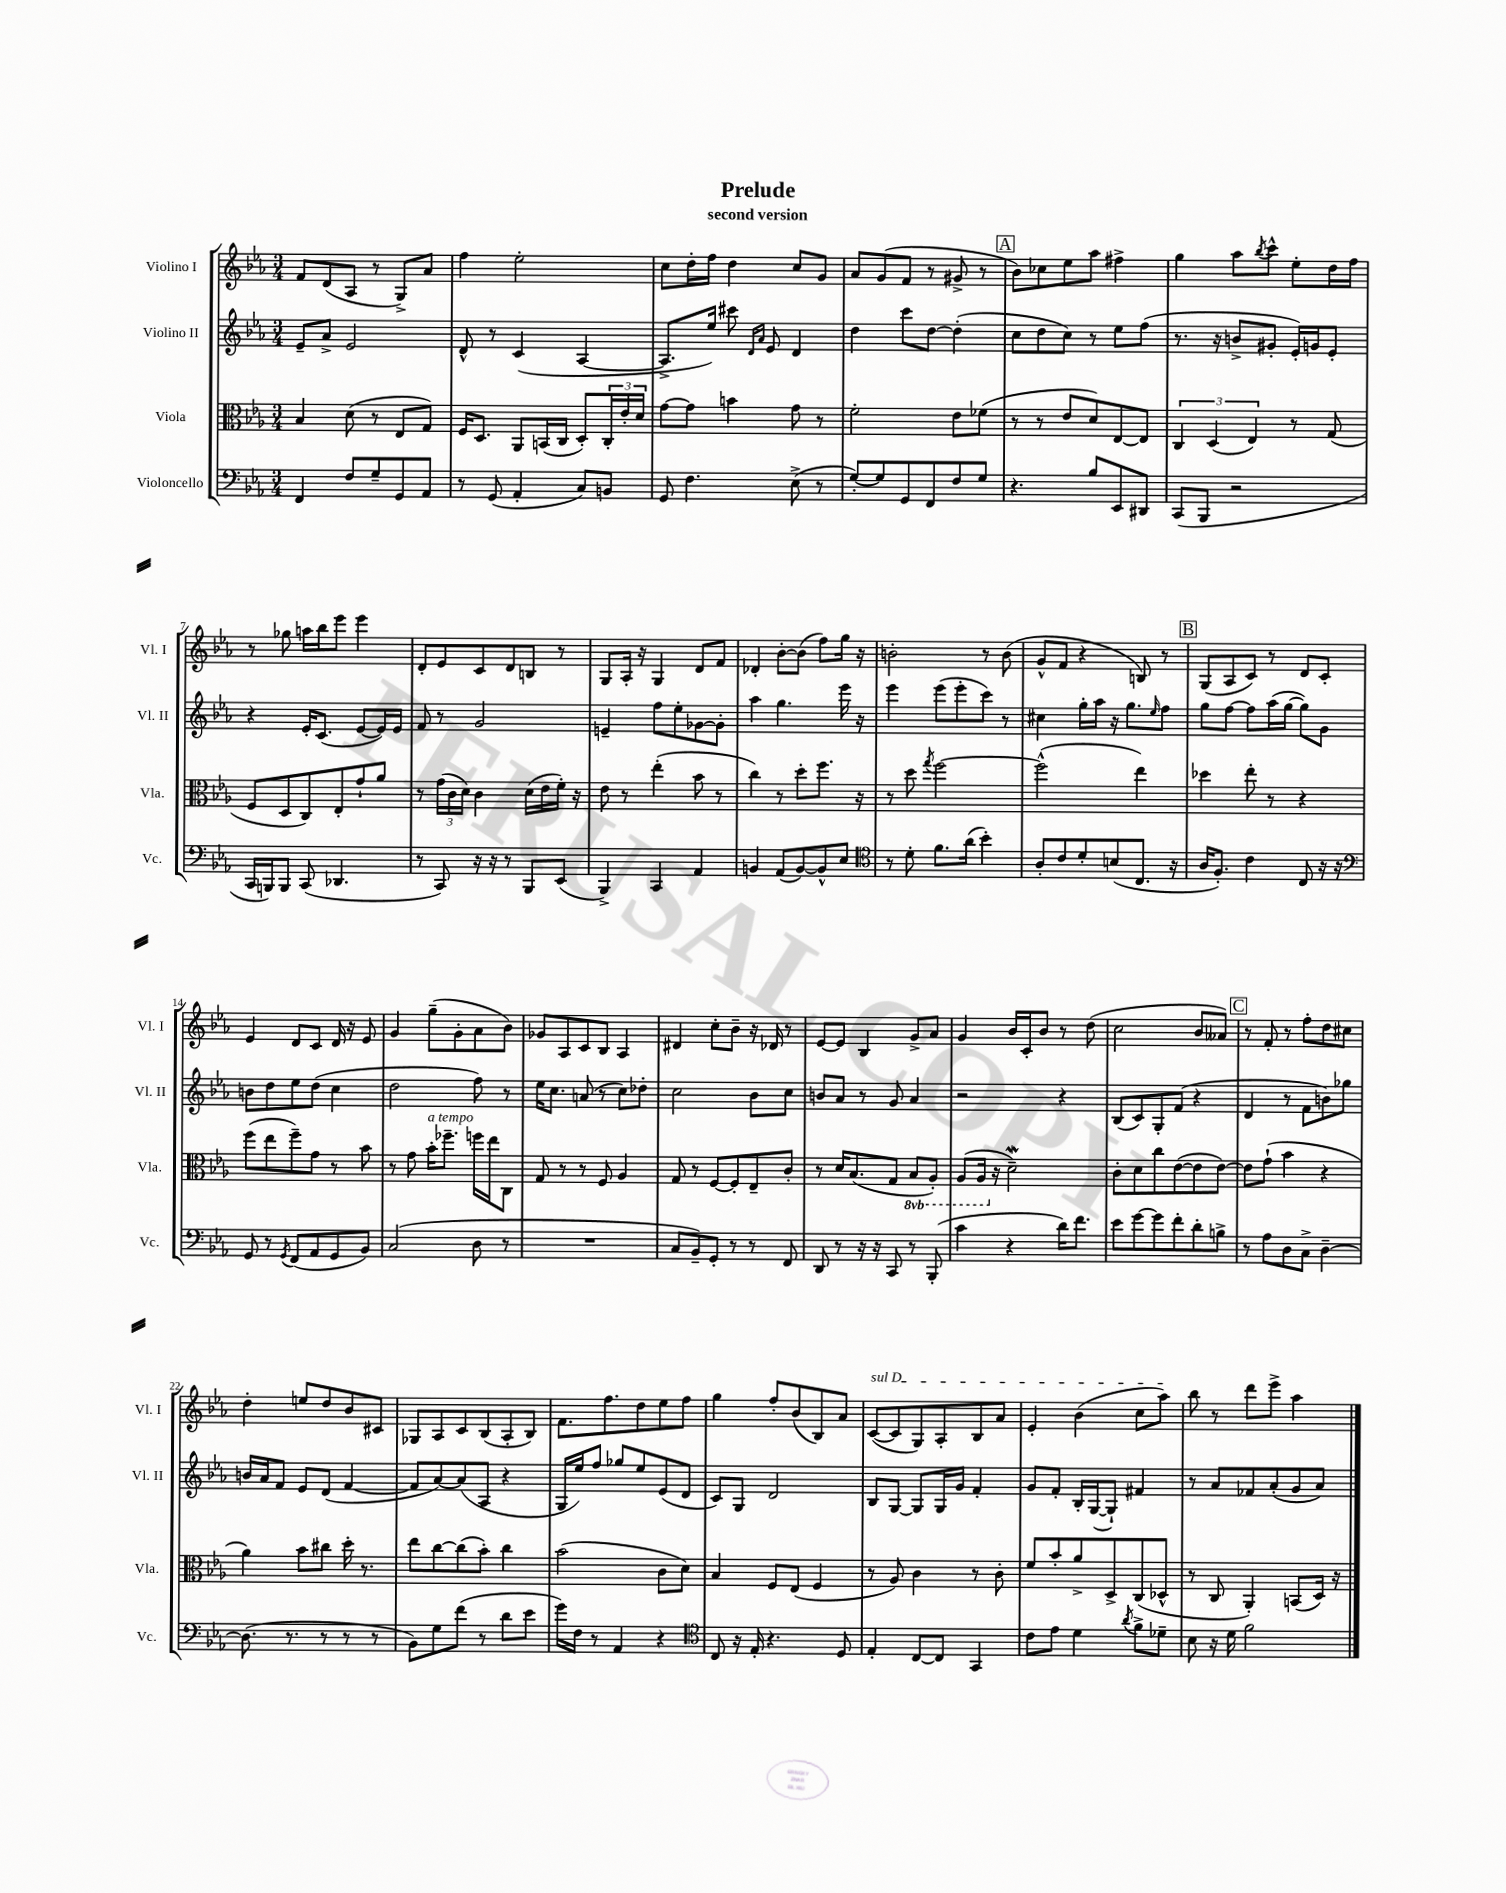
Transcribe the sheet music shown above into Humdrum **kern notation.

**kern	**kern	**kern	**kern
*staff4	*staff3	*staff2	*staff1
*clefF4	*clefC3	*clefG2	*clefG2
*k[b-e-a-]	*k[b-e-a-]	*k[b-e-a-]	*k[b-e-a-]
*M3/4	*M3/4	*M3/4	*M3/4
4FF	4B-	8e-~	8f
.	.	8a-^	(8d
8F	(8d	2e-	8A-
8G~	8r	.	8r
8GG	8E-	.	8G^)
8AA-	8G)	.	8a-
=	=	=	=
8r	16F	8d^^	4ff
.	8.D	.	.
(8GG	.	8r	.
4AA-'	8AA-	(4c	2ee-'
.	(16BB	.	.
.	16C	.	.
8C)	8D')	[4A-	.
8BB	24C'	.	.
.	24e-'	.	.
.	24d	.	.
=	=	=	=
8GG	[8g	8.A-^]	8cc
4.F	8g]	.	16dd'
.	.	16ee-)	16ff
.	4b	8ccc#	4dd
.	.	16qqd	.
.	.	16qqa-	.
.	.	8e-	.
(8E-^	8g	4d	8cc
8r	8r	.	8g
=	=	=	=
[8G')	2f'	4dd	8a-
8G]	.	.	(8g
8GG	.	8ccc	8f
8FF	.	[8dd	8r
8F	8e-	(4dd']	8g#^
8G	(8f-	.	8r
=	=	=	=
4.r	8r	8cc	8b-)
.	8r	8dd	8cc-
.	8e-	8cc)	8ee-
8B-	8d)	8r	8aa-
8EE-	[8E-	8ee-	4ff#^
8DD#	8E-]	(8ff	.
=	=	=	=
(8CC	6C	8.r	4gg
8BBB-	.	.	.
.	(6D	.	.
.	.	16r	.
2r	.	8b^	8aa-
.	6E-)	.	.
.	.	.	8qbb-
.	.	8g#'	8ccc^^
.	8r	16e-')	8ee-'
.	.	16g	.
.	(8G	8e-'	16dd
.	.	.	16ff
=	=	=	=
16CC	8F	4r	8r
16BBB)	.	.	.
8BBB	8D	.	8gg-
(8CC	8C)	16e-'	16aa
.	.	(8.c	16bb-
4.DD-	8E-'	.	8eee-
.	8g`	[8e-	4eee-
.	8a-	16e-])	.
.	.	16e-	.
=	=	=	=
8r	8r	8f	8d'
8CC)	(24g	8r	8e-
.	24c	.	.
.	24d)	.	.
16r	4c	2g	8c
16r	.	.	.
8r	.	.	8d
8BBB-	(16d	.	8B
.	16e-	.	.
(8EE-	16f')	.	8r
.	16r	.	.
=	=	=	=
4BBB-^)	8e-	4e~	8G
.	8r	.	16A-'
.	.	.	16r
4CC	(4ee-'	8ff	4G
.	.	8ee-'	.
4AA-	8b-	[8g-	8d
.	8r	8g-']	8f
=	=	=	=
4BB	4cc)	4aa-	4d-'
(8AA-	8r	4.gg	[8b-'
[8BB)	8dd'	.	(8b-]
8BB^^]	8.ff	.	8ff)
8E-	.	16eee-	16gg
.	16r	16r	16r
=	=	=	=
*clefC4	*	*	*
8r	8r	4eee-	2b'
8d'	8dd	.	.
.	8qgg	.	.
8.f	[2ff	(8eee-	.
.	.	8eee-'	.
(16a-	.	.	.
4b-')	.	8ccc)	8r
.	.	8r	(8b
=	=	=	=
8A-'	(2ff^^]	4cc#	8g^^
8c	.	.	8f
8d'	.	16gg'	4r
.	.	16aa-	.
(8B	.	16r	.
.	.	8.gg	.
8.C	4ee-)	.	8B)
.	.	16qqee-	.
.	.	8ff	8r
16r	.	.	.
=	=	=	=
16A-	4dd-	8gg	(8G
8.F')	.	.	.
.	.	[8ff	8A-
4c	8ee-'	8ff]	8c)
.	8r	(16aa-	8r
.	.	[16gg	.
8C	4r	8gg])	8d
16r	.	8g	8c'
16r	.	.	.
=	=	=	=
*clefF4	*	*	*
8GG	(8ff	8b	4e-
8r	8ee-	8dd	.
8qGG	.	.	.
(8FF	8ff~)	8ee-	8d
8AA-	8g	(8dd	8c
8GG	8r	4cc	16d
.	.	.	16r
8BB-)	8b-	.	8e-
=	=	=	=
(2C	8r	2dd	4g
.	8g	.	.
.	16b-'	.	(8gg~
.	8.ff-~	.	.
.	.	.	8g'
8D	16ff	8ff)	8a-
.	16ee-	.	.
8r	8C	8r	8b-)
=	=	=	=
2.r	8G	16ee-	8g-
.	.	8.cc	.
.	8r	.	8A-
.	8r	(8a	8c
.	8F	8r	8B-
.	4A-	8cc)	4A-
.	.	8dd-'	.
=	=	=	=
8C	8G	2cc	4d#
8BB-~)	8r	.	.
8GG'	[8F	.	8cc'
8r	8F']	.	8b-~
8r	8E-~	8b-	16r
.	.	.	16d-
8FF	8c'	8cc	8r
=	=	=	=
8DD	8r	8b	[8e-
8r	16d	8a-	8e-]
.	(8.B-	.	.
16r	.	8r	4B-
16r	.	.	.
8CC	8G	8g	.
8r	8BB-	4a-	8g^
(8BBB-'	8AA-')	.	8a-
=	=	=	=
4c	(8AA-	2r	4g
.	16AA-	.	.
.	16r	.	.
4r	2d~)	.	16b-
.	.	.	16c'
.	.	.	8b-
16d)	.	4r	8r
8.f	.	.	.
.	.	.	(8dd
=	=	=	=
8e-	8c'	(8B-	2cc
[8g	8d	8c)	.
8g]	8cc	8G'	.
8f'	([8e-	(8f	.
8d'	8e-]	4r	8b-
8B^	[8e-)	.	8a--)
=	=	=	=
8r	8e-]	4d	8r
8A-	(8g`	.	8f'
8D	4b-	8r	8r
8C^	.	8f	8ff'
[4D~	4r	8b)	8dd
.	.	8gg-	8cc#
=	=	=	=
(8.D]	4a-)	16b	4dd'
.	.	16a-	.
.	.	8f	.
8.r	.	.	.
.	8b-	8e-	8ee
8r	8cc#	(8d	8dd
8r	16dd'	[4f	8b-
.	8.r	.	.
8r	.	.	8c#
=	=	=	=
8BB-)	8ee-	8f]	8G-
8G	[8cc	[8a-)	8A-
(8f	(8cc]	(8a-]	8c
8r	8b-')	8A-	(8B-
8d	4cc	4r	8A-'
8e-	.	.	8B-)
=	=	=	=
16g)	(2b-	16G	8.f
16F	.	16ee-)	.
8r	.	8ff	.
.	.	.	8.ff
4AA-	.	8gg-	.
.	.	8ee-	8dd
4r	8c	(8e-	8ee-
.	8d)	8d	8ff
=	=	=	=
*clefC4	*	*	*
8C	4B-	8c)	4gg
16r	.	8G	.
16E-'	.	.	.
4.r	8F	2d	8ff'
.	(8E-	.	(8b-
.	4F	.	8B-)
8D	.	.	8a-
=	=	=	=
4E-'	8r	8B-	([8c
.	8A-)	[8G	8c]
[8C	4c	8G]	8G)
8C]	.	16G	8A-'
.	.	16g	.
4GG	8r	4f'	8B-
.	8c'	.	8a-
=	=	=	=
8c	8f	8g	4e-'
8e-	8b-'	8f'	.
4d	8a-^	16B-'	(4b-
.	.	([16G	.
.	8D^	8G`])	.
8qa-	.	.	.
8f^	(8C	4f#	8cc
8d-~	8D-^^	.	8aa-)
=	=	=	=
8B-	8r	8r	8bb-
16r	8C	8a-	8r
16d	.	.	.
2f	4AA-')	8f-	8ddd
.	.	(8a-'	8eee-^
.	(8BB	8g	4aa-
.	16D)	8a-)	.
.	16r	.	.
==	==	==	==
*-	*-	*-	*-
